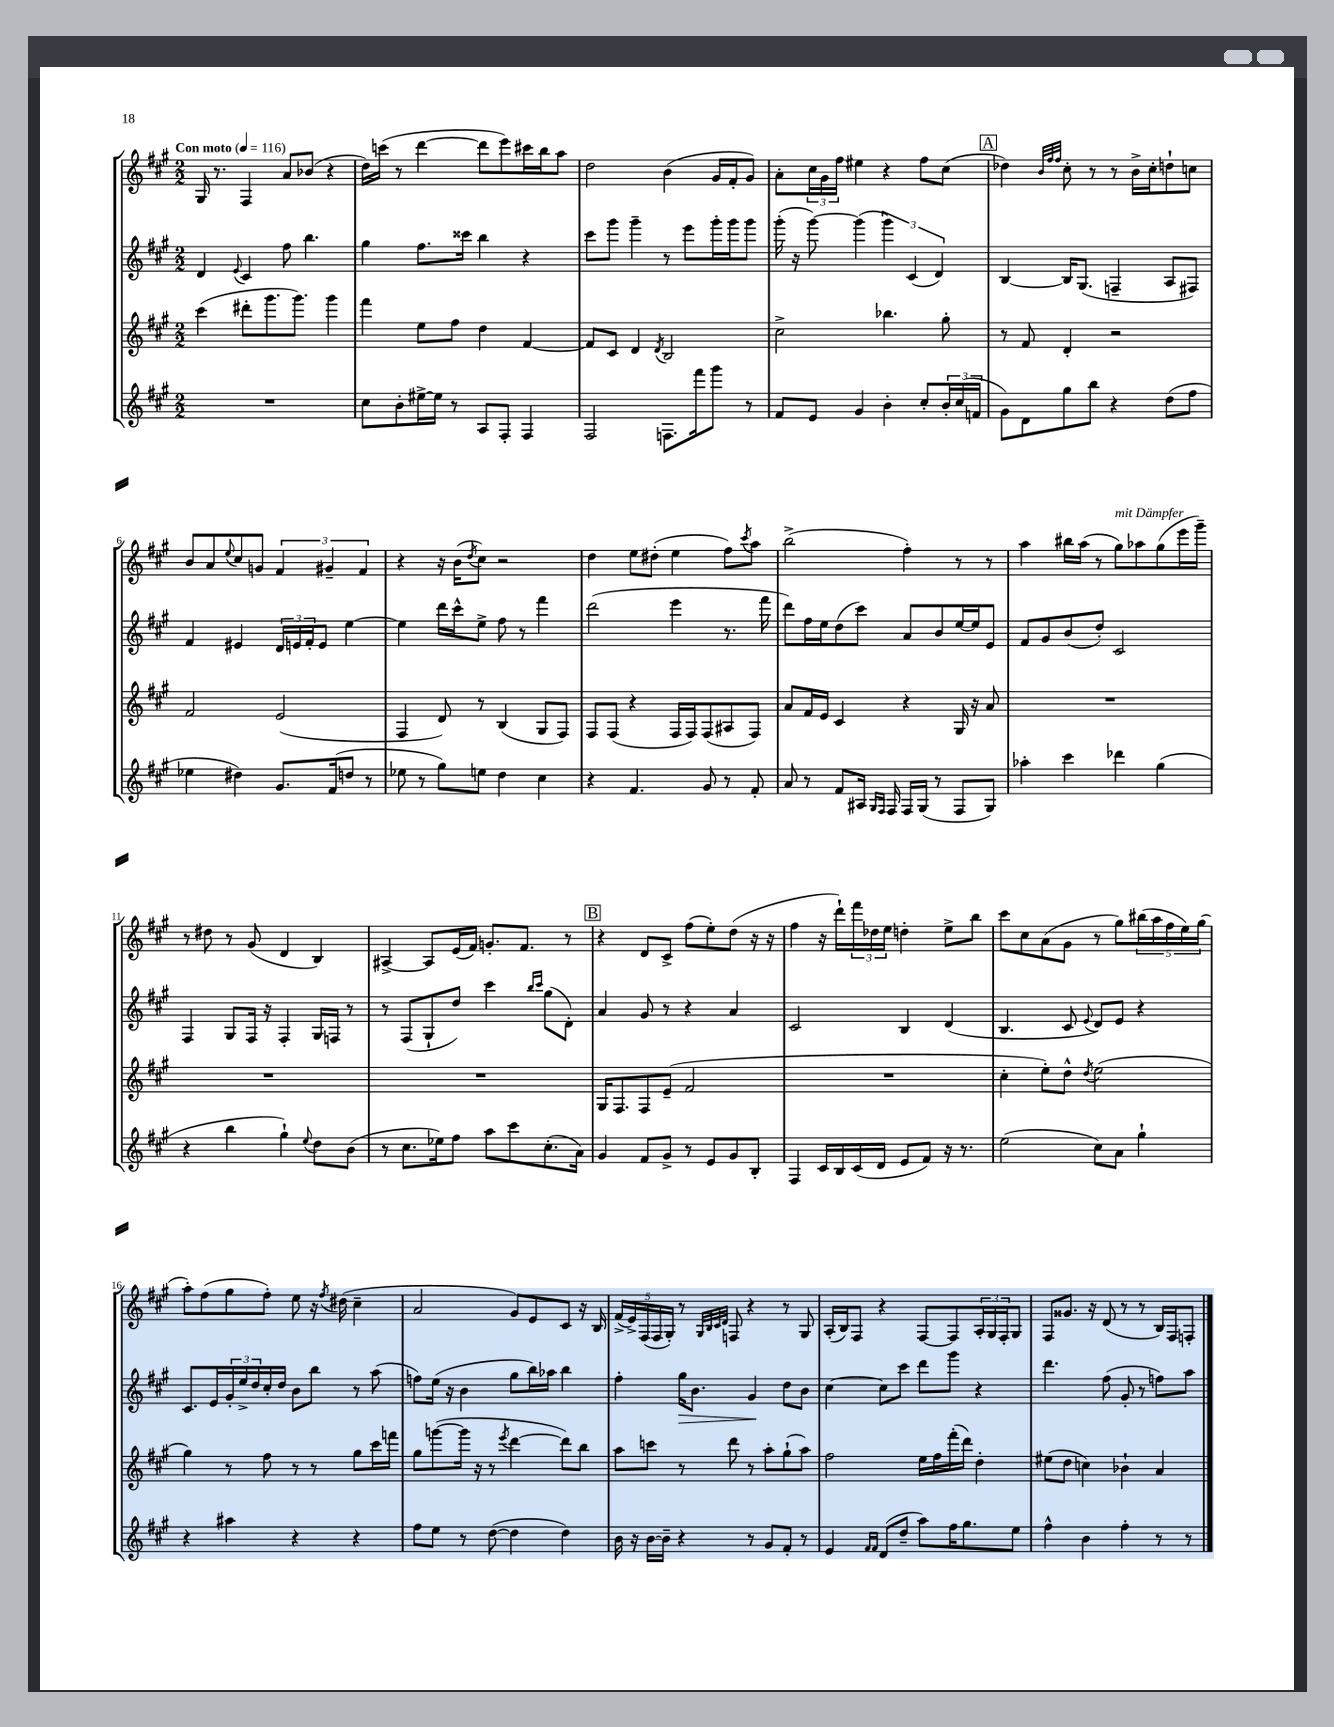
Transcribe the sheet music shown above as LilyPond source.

<<
\new StaffGroup <<
\new Staff = "s0" {
    \clef treble \key a \major \numericTimeSignature \time 2/2 \tempo "Con moto" 4 = 116
    gis16 r8. fis4 a'8 bes'8( r4 |
    d''16) c'''16( r8 d'''4~ d'''8 e'''8) cis'''16 b''16 a''8 |
    d''2 b'4( gis'16 fis'16-. gis'8) |
    a'8-. \tuplet 3/2 { cis''16 gis'16 fis''16 } eis''4 r4 fis''8 cis''8( |
    \mark \markup { \box "A" } des''4) \grace { b'32 fis''32 fis''32 } cis''8-. r8 r8 b'16-> cis''16-. d''8-! c''8 |
    b'8 a'8 \appoggiatura { e''8 } cis''8 g'8 \tuplet 3/2 { fis'4 gis'4-- fis'4 } |
    r4 r16 b'16( \acciaccatura { d''8 } cis''8) r2 |
    d''4 e''8 dis''8-.( e''4 fis''8) \acciaccatura { cis'''8 } a''8 |
    b''2->( fis''4-.) r8 r8 |
    a''4 bis''16 a''16( r8 gis''8^\markup { \italic "mit Dämpfer" }) aes''8 gis''8( e'''16 gis'''16--) |
    r8 dis''8 r8 gis'8( d'4 b4) |
    ais4~-> ais8 e'16( fis'16) g'8.-. fis'8. r8 |
    \mark \markup { \box "B" } r4 d'8 cis'8-> fis''8( e''8-.) d''8( r16 r16 |
    fis''4 r16 d'''16-!) \tuplet 3/2 { fis'''16 des''16 e''16 } d''4-. e''8-> b''8 |
    cis'''8 cis''8 a'8( gis'8 r8 gis''8) \tuplet 5/4 { bis''16( a''16 fis''16 e''16) gis''16( } |
    a''8-.) fis''8( gis''8 fis''8-.) e''8 r16 \acciaccatura { fis''8 } dis''16( cis''4-- |
    a'2 gis'8) e'8 cis'8 r16 b16 |
    \tuplet 5/4 { fis'16->( e'16->) fis16( fis16 gis16-.) } r8 \grace { gis32 b32 cis'32 d'32 } f8 r4 r8 gis8 |
    a16-.( b16) fis8 r4 fis8~ fis8 \tuplet 3/2 { a16-. gis16 fis16-. } gis8 |
    fis8 gisis'8. r16 d'8( r8 r8 b16) fis16 f8-. \bar "|." |
}
\new Staff = "s1" {
    \clef treble \key a \major \numericTimeSignature \time 2/2
    d'4 \appoggiatura { e'8 } cis'4 fis''8 b''4. |
    gis''4 fis''8. cisis'''16 b''4 r4 |
    cis'''8 gis'''8 gis'''4-- r8 e'''8 gis'''16-. gis'''16 gis'''8 |
    gis'''16-.( r16 gis'''8~) gis'''4( \tuplet 3/2 { gis'''4) cis'4( d'4) } |
    \mark \markup { \box "A" } b4~ b16 gis8.( f4-- a8 fis8) |
    fis'4 eis'4 \tuplet 3/2 { d'16 e'16 fis'16-. } e'8 e''4~ |
    e''4 d'''16 cis'''16-^ e''8-> fis''8 r8 fis'''4 |
    d'''2( e'''4 r8. fis'''16 |
    d'''8) fis''16 e''16 d''8( cis'''8) a'8 b'8 e''16~ e''16 e'8 |
    fis'8 gis'8 b'8( d''8-.) cis'2 |
    fis4 gis8 fis16 r16 fis4-. gis16 f16 r8 |
    r8 fis8( gis8-! d''8) cis'''4 \grace { b''16 cis'''16 } gis''8( d'8-.) |
    \mark \markup { \box "B" } a'4 gis'8 r8 r4 a'4 |
    cis'2 b4 d'4( |
    b4. cis'8 \appoggiatura { e'8 } d'8) e'8 r4 |
    cis'8. e'16 \tuplet 3/2 { gis'16-. e''16-> d''16 } cis''16-. d''16 b'8 b''8 r8 a''8( |
    f''8) e''16( r16 b'4 gis''8 b''16) aes''16 b''4 |
    fis''4-. gis''16\> b'8. gis'4\! d''8 b'8 |
    cis''4~ cis''8 cis'''8 d'''8 gis'''8 r4 |
    d'''4. fis''8( gis'8-. r8 f''8) a''8 \bar "|." |
}
\new Staff = "s2" {
    \clef treble \key a \major \numericTimeSignature \time 2/2
    cis'''4( dis'''8-. gis'''8. gis'''8.) gis'''4 |
    fis'''4 e''8 fis''8 d''4 fis'4~ |
    fis'8 cis'8 d'4 \acciaccatura { d'8 } b2 |
    cis''2-> bes''4. gis''8-. |
    \mark \markup { \box "A" } r8 fis'8 d'4-. r2 |
    fis'2 e'2( |
    fis4 d'8) r8 b4( gis8 fis8) |
    fis8 fis8( r4 fis16 fis16) fis8( ais8 fis8) |
    a'8 fis'16 e'16 cis'4 r4 gis16 r16 a'8 |
    R1 |
    R1 |
    R1 |
    \mark \markup { \box "B" } gis16 fis8. fis8 e'8--( fis'2 |
    R1 |
    cis''4-. e''8-.) d''8-^ \acciaccatura { d''8 } e''2( |
    gis''4) r8 fis''8 r8 r8 gis''8 cis'''16 f'''16 |
    gis''8 g'''8~( g'''16 r16 r8 \acciaccatura { e'''8 } d'''4~ d'''8) b''8 |
    a''8 c'''8 r8 d'''8 r8 a''8-. gis''8-!( a''8) |
    fis''2 e''16 fis''16 fis'''16-.( d'''16) d''4-. |
    eis''8( d''8 c''4) bes'4-! a'4 \bar "|." |
}
\new Staff = "s3" {
    \clef treble \key a \major \numericTimeSignature \time 2/2
    R1 |
    cis''8 b'8-. eis''16~-> eis''16 r8 a8 fis8-. fis4 |
    fis2 f8. fis'''16 gis'''8 r8 |
    fis'8 e'8 gis'4 b'4-. cis''8-. \tuplet 3/2 { b'16-. cis''16( f'16 } |
    \mark \markup { \box "A" } gis'8) d'8 gis''8 b''8 r4 d''8( fis''8 |
    ees''4 dis''4) gis'8. fis'16( d''8 r8 |
    ees''8 r8 gis''8) e''8 d''4 cis''4 |
    r4 fis'4. gis'8 r8 fis'8-. |
    a'8 r8 fis'8 ais16 \grace { gis16 fis16 } fis16 fis16 gis16( r8 fis8 gis8) |
    aes''4-. cis'''4 des'''4 gis''4( |
    r4 b''4 gis''4-!) \appoggiatura { e''8 } d''8 b'8( |
    r8 cis''8. ees''16) fis''8 a''8 cis'''8 cis''8.-.( a'16) |
    \mark \markup { \box "B" } gis'4 fis'8 gis'8-> r8 e'8 gis'8 b8-. |
    fis4 cis'16 b16 cis'16( d'16 e'8 fis'8) r16 r8. |
    e''2( cis''8) a'8 gis''4-! |
    r4 ais''4 r4 r4 |
    fis''8 e''8 r8 d''8~( d''4 d''4) |
    b'16 r16 b'16~ b'16-- r4 r8 gis'8 fis'8-. r8 |
    e'4 \grace { fis'16 fis'16 } d'8( d''8-- a''8) fis''16 gis''8. e''8 |
    fis''4-^ b'4 fis''4-. r8 r8 \bar "|." |
}
>>
>>
